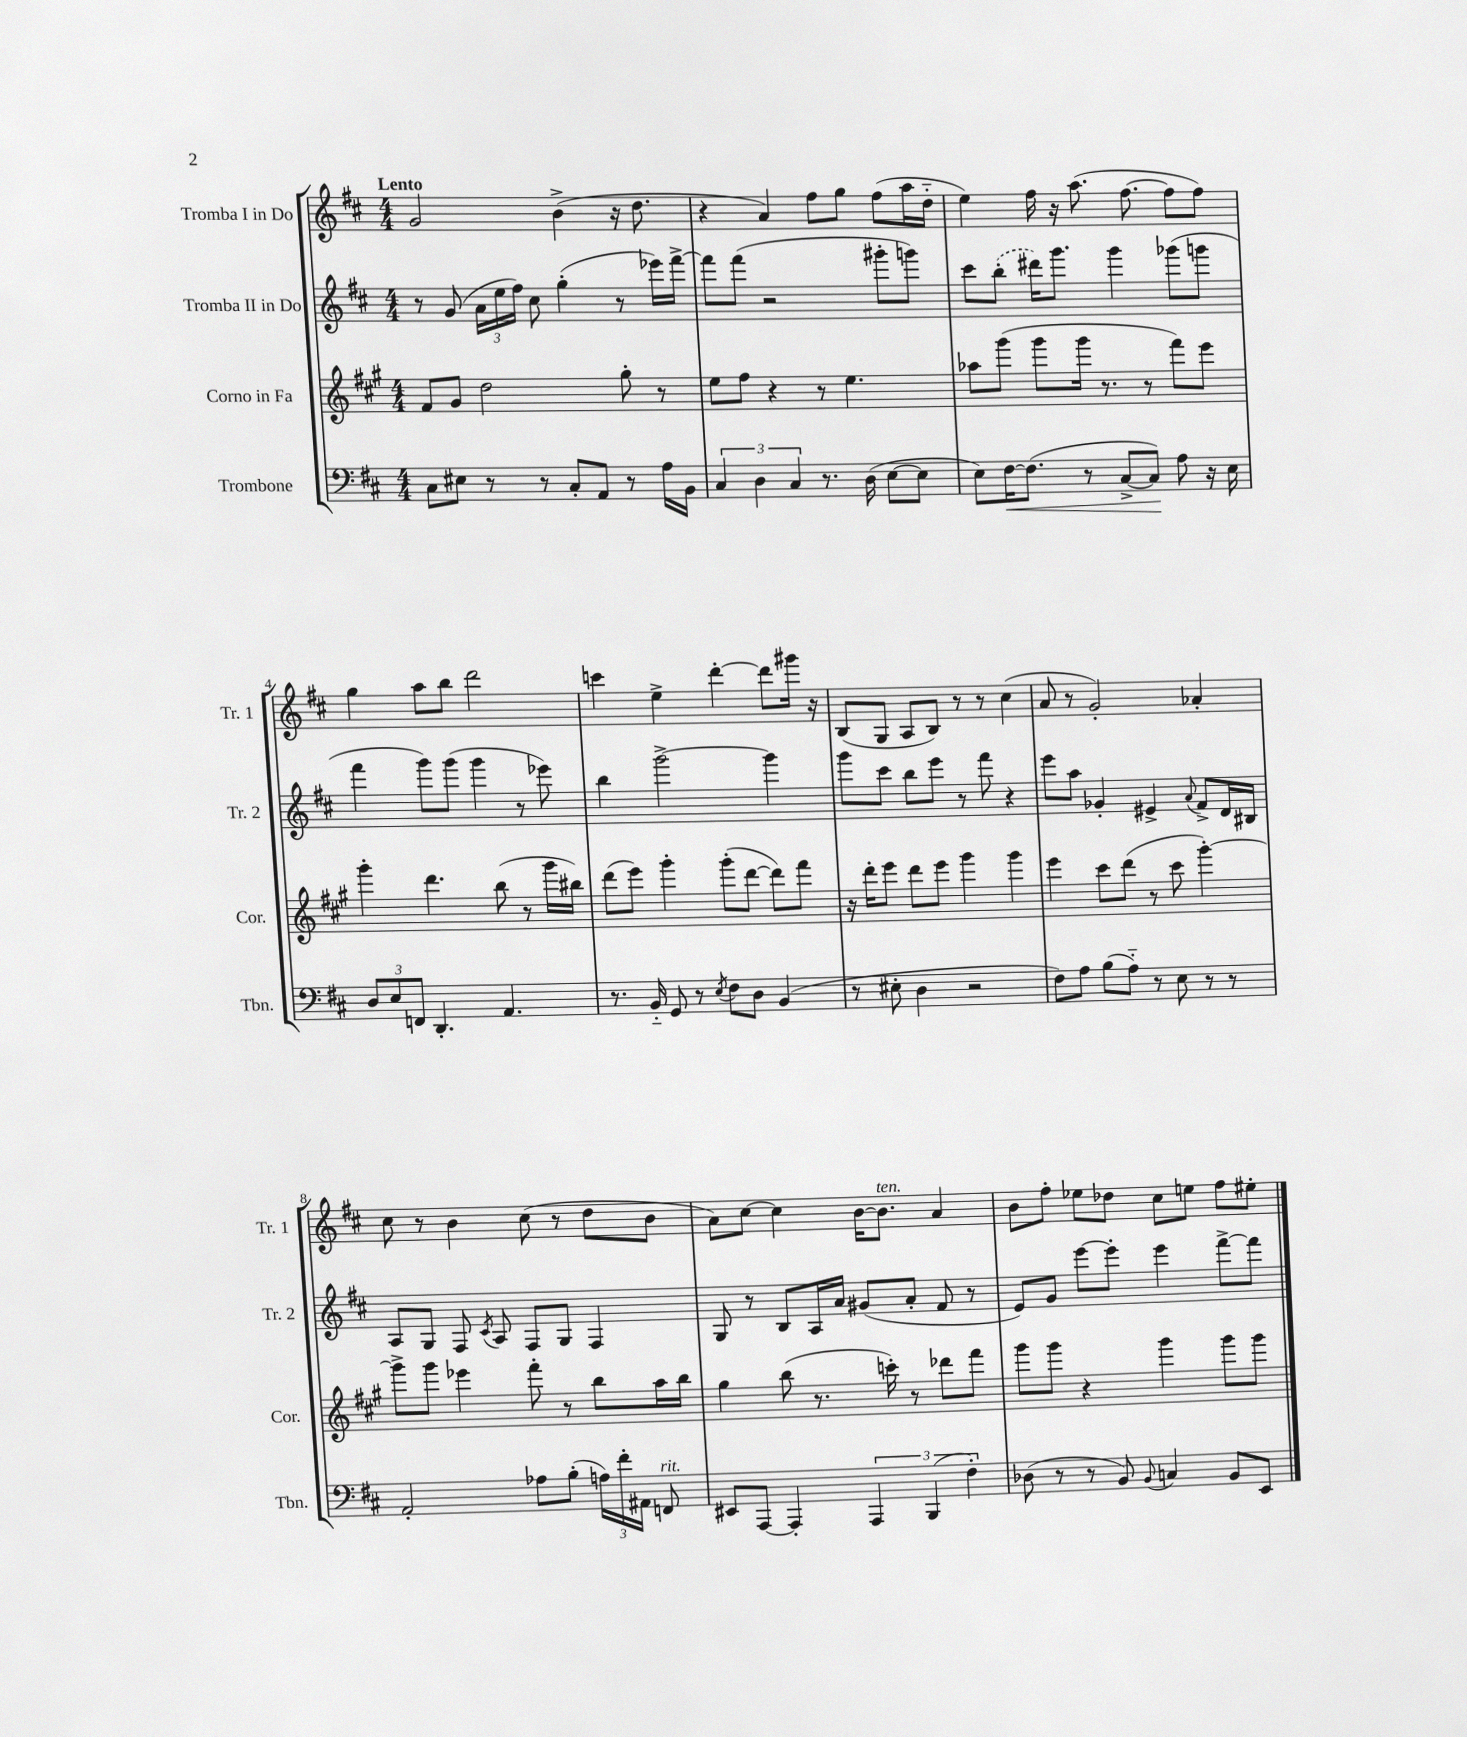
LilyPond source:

<<
\new StaffGroup <<
\new Staff = "s0" \with { instrumentName = "Tromba I in Do" shortInstrumentName = "Tr. 1" } {
    \clef treble \key d \major \numericTimeSignature \time 4/4 \tempo "Lento"
    \autoBeamOff g'2 b'4->( r16 d''8. |
    r4 a'4) fis''8[ g''8] fis''8[( a''16 d''16]-_ |
    e''4) fis''16 r16 a''8.( fis''8.~ fis''8[ fis''8]) |
    g''4 a''8[ b''8] d'''2 |
    c'''4 e''4-> d'''4~-. d'''8[ gis'''16] r16 |
    b8[( g8] a8[ b8]) r8 r8 cis''4( |
    a'8 r8 g'2-.) aes'4-. |
    cis''8 r8 b'4 cis''8( r8 d''8[ b'8] |
    a'8[) cis''8]~ cis''4 b'16[~ b'8.]^\markup { \italic "ten." } a'4 |
    b'8[ fis''8]-. ees''8[ des''8] cis''8[ e''8] fis''8[ eis''8]-. \bar "|." |
}
\new Staff = "s1" \with { instrumentName = "Tromba II in Do" shortInstrumentName = "Tr. 2" } {
    \clef treble \key d \major \numericTimeSignature \time 4/4
    \autoBeamOff r8 g'8( \tuplet 3/2 { a'16[ e''16 fis''16]) } cis''8 g''4-.( r8 ees'''16[) fis'''16]~-> |
    fis'''8[ fis'''8]( r2 gis'''8[-. g'''8]) |
    cis'''8[ \once \slurDashed b''8]-.( dis'''16[) g'''8.] g'''4 ges'''8[( g'''8] |
    fis'''4 g'''8[) g'''8]( g'''4 r8 ees'''8) |
    b''4 g'''2~-> g'''4 |
    g'''8[ cis'''8] b''8[ e'''8] r8 fis'''8 r4 |
    e'''8[ a''8] ges'4-. eis'4-> \appoggiatura { a'8 } fis'8[-> d'16 bis16] |
    a8[ g8] fis8 \acciaccatura { cis'8 } a8 fis8[ g8] fis4 |
    g8 r8 b8[ a16 a'16] gis'8[( a'8]-. fis'8 r8 |
    e'8[) g'8] e'''8[~ e'''8]-. e'''4 fis'''8[~-> fis'''8] \bar "|." |
}
\new Staff = "s2" \with { instrumentName = "Corno in Fa" shortInstrumentName = "Cor." } {
    \clef treble \key a \major \numericTimeSignature \time 4/4
    \autoBeamOff fis'8[ gis'8] d''2 gis''8-. r8 |
    e''8[ fis''8] r4 r8 e''4. |
    aes''8[ gis'''8]( gis'''8[ gis'''16] r8. r8 fis'''8[) e'''8] |
    gis'''4-. d'''4. b''8( r8 gis'''16[ bis''16]) |
    d'''8[( e'''8]) gis'''4-. gis'''8[-.( d'''8]~ d'''8[) fis'''8] |
    r16 d'''16[-. e'''8] d'''8[ e'''8] gis'''4 gis'''4 |
    e'''4 cis'''8[ d'''8]( r8 cis'''8 gis'''4~-.) |
    gis'''8[-> gis'''8] ees'''4 fis'''8-. r8 b''8[ a''16 b''16] |
    gis''4 b''8( r8. c'''16-.) r8 des'''8[ fis'''8] |
    gis'''8[ gis'''8] r4 gis'''4 gis'''8[ gis'''8] \bar "|." |
}
\new Staff = "s3" \with { instrumentName = "Trombone" shortInstrumentName = "Tbn." } {
    \clef bass \key d \major \numericTimeSignature \time 4/4
    \autoBeamOff cis8[ eis8] r8 r8 cis8[-. a,8] r8 a16[ b,16] |
    \tuplet 3/2 { cis4 d4 cis4 } r8. d16( e8[~ e8] |
    e8[) fis16~\< fis8.]( r8 cis8[~-> cis8]\!) a8 r16 e16 |
    \tuplet 3/2 { d8[ e8 f,8] } d,4.-. a,4. |
    r8. b,16-_ g,8 r8 \acciaccatura { e8 } fis8[ d8] b,4( |
    r8 eis8-. d4 r2 |
    fis8[) a8] b8[( a8]-_) r8 e8 r8 r8 |
    a,2-. aes8[ b8]-.( \tuplet 3/2 { a16[) fis'16-. ais,16] } f,8^\markup { \italic "rit." } |
    eis,8[ a,,8]~ a,,4-. \tuplet 3/2 { a,,4 b,,4( fis4-.) } |
    des8( r8 r8 b,8) \appoggiatura { b,8 } c4 b,8[ e,8] \bar "|." |
}
>>
>>
